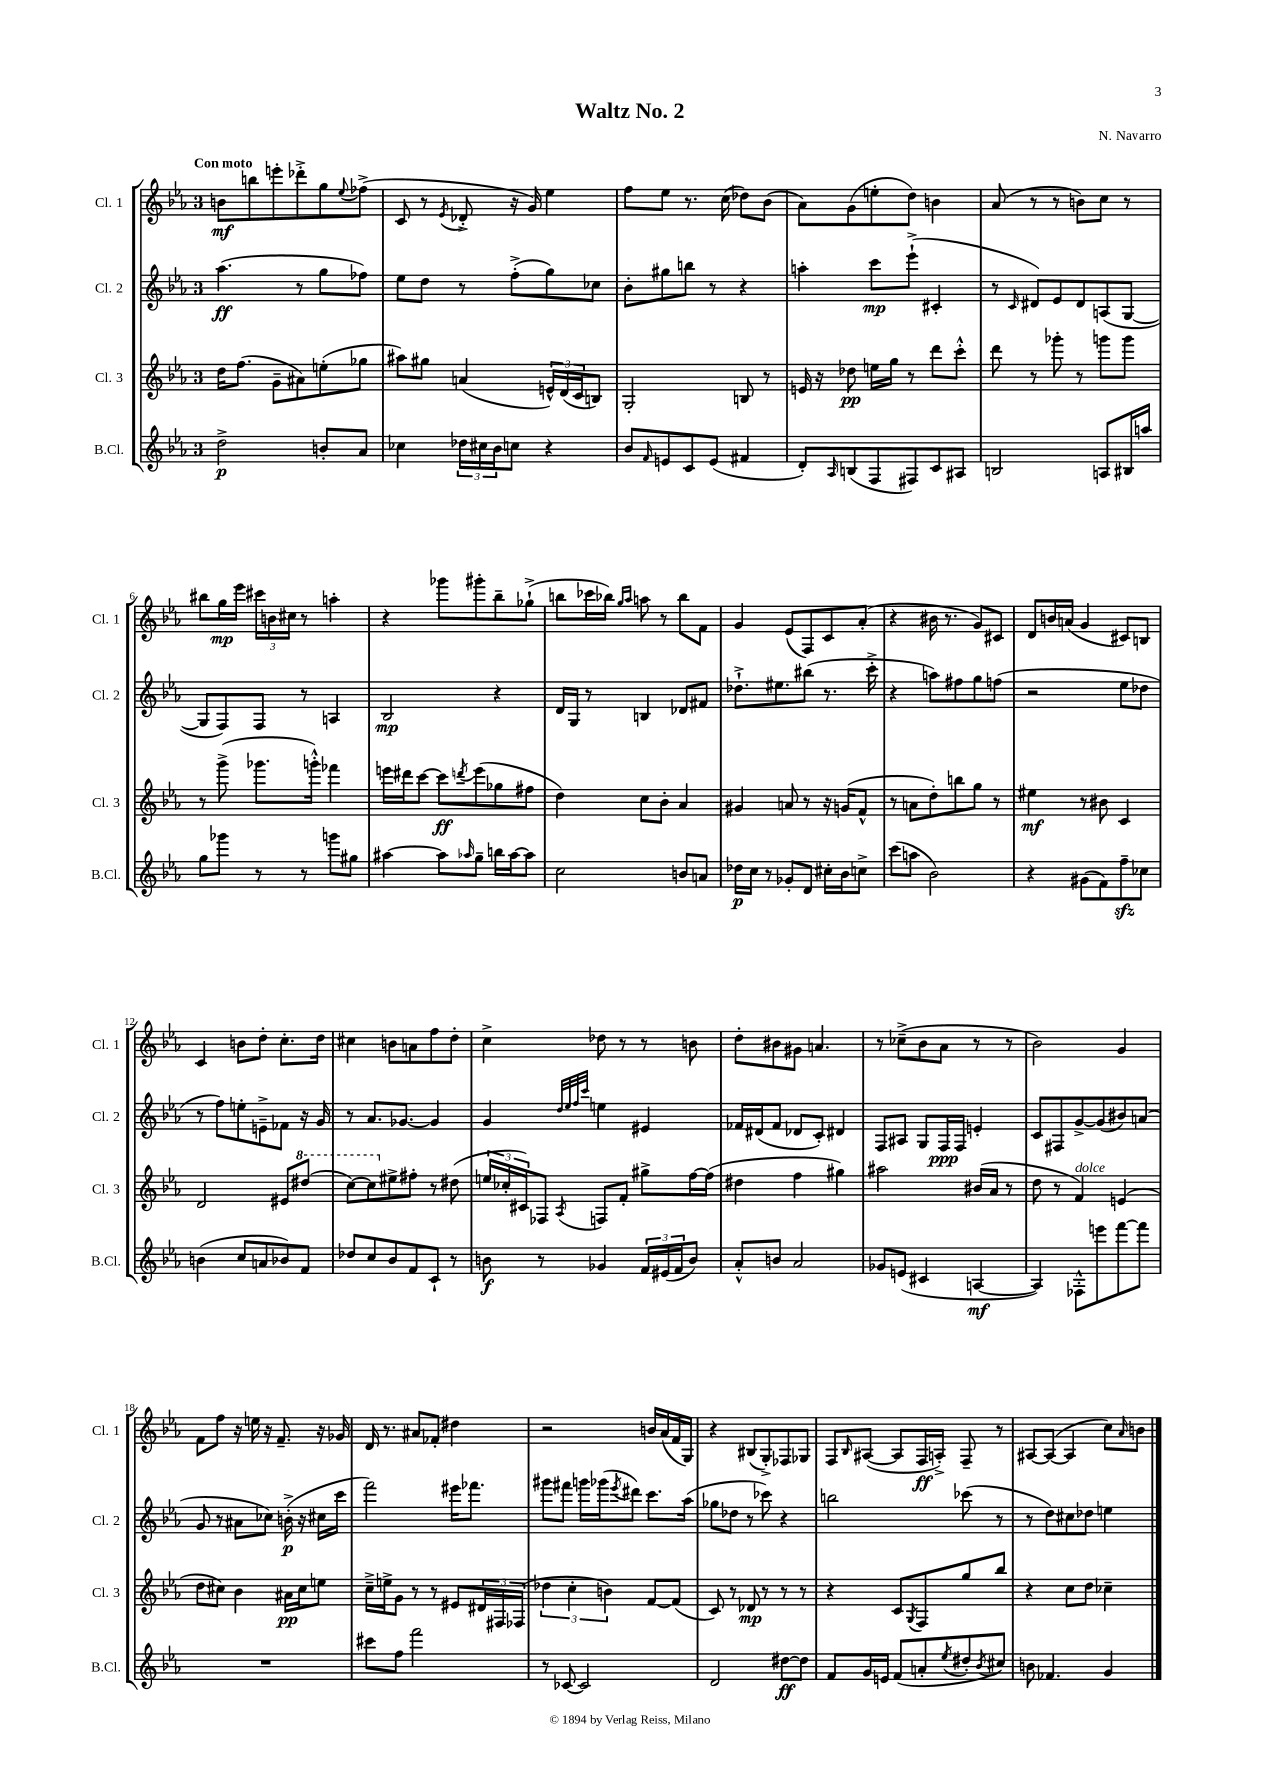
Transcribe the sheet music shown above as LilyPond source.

\header { title = "Waltz No. 2" composer = "N. Navarro" }
<<
\new StaffGroup <<
\new Staff = "s0" \with { instrumentName = "Cl. 1" shortInstrumentName = "Cl. 1" } {
    \clef treble \key ees \major \once \override Staff.TimeSignature.style = #'single-digit \time 3/4 \tempo "Con moto"
    b'8\mf b''8 e'''8-. des'''8-.-> g''8 \appoggiatura { ees''8 } fes''8->( |
    c'8 r8 \acciaccatura { ees'8 } des'8-.-> r16 g'16) ees''4 |
    f''8 ees''8 r8. c''16( des''8) bes'8( |
    aes'8) g'8( e''8-. d''8) b'4 |
    aes'8( r8 r8 b'8) c''8 r8 |
    bis''8 g''16\mp ees'''16 \tuplet 3/2 { cis'''16 b'16 cis''16 } r8 a''4-. |
    r4 ges'''8 gis'''8-. bes''8-- ges''8-!->( |
    b''8 ces'''16 bes''16) \grace { g''16 aes''16 } a''8 r8 bes''8 f'8 |
    g'4 ees'8( f8) c'8 aes'8-.( |
    r4 bis'16 r8. g'8) cis'8 |
    d'8 b'16 a'16( g'4 cis'8) b8 |
    c'4 b'8 d''8-. c''8.-. d''16 |
    cis''4 b'8 a'8 f''8 d''8-. |
    c''4-> des''8 r8 r8 b'8 |
    d''8-. bis'8 gis'8 a'4. |
    r8 ces''8--->( bes'8 aes'8 r8 r8 |
    bes'2) g'4 |
    f'8 f''8 r16 e''16 r16 f'8.-- r16 ges'16 |
    d'16 r8. ais'8 fes'8-. dis''4 |
    r2 b'16 aes'16( f'16 g16) |
    r4 bis8( g8-.->) fes8 ges8 |
    f8 \grace { bes16 } ais8~( ais8 f16\ff a16-.->) f8-- r8 |
    ais8~ ais8~( ais4 c''8) \grace { aes'16 } b'8 \bar "|." |
}
\new Staff = "s1" \with { instrumentName = "Cl. 2" shortInstrumentName = "Cl. 2" } {
    \clef treble \key ees \major \once \override Staff.TimeSignature.style = #'single-digit \time 3/4
    aes''4.\ff( r8 g''8 fes''8) |
    ees''8 d''8 r8 f''8-.->( g''8) ces''8 |
    bes'8-. gis''8 b''8 r8 r4 |
    a''4-. c'''8\mp ees'''8-!->( cis'4-. |
    r8 \grace { c'16 } dis'8) ees'8 dis'8 a8( g8~ |
    g8 f8) f8 r8 a4 |
    bes2\mp r4 |
    d'16 g16 r8 b4 des'8 fis'8 |
    des''8.-!-> eis''8. bis''8( r8. c'''16-.-> |
    r4 a''8) fis''8 g''8 f''8( |
    r2 ees''8 des''8 |
    r8 f''8) e''8-. e'8---> fes'8 r16 g'16 |
    r8 aes'8. ges'8.~ ges'4 |
    g'4 \grace { d''32 ees''32 f''32 c'''32 } e''4 eis'4 |
    fes'16 dis'16( fes'8 des'8 c'8-.) dis'4 |
    f8 ais8 g8 f16\ppp f16 e'4-. |
    c'8 fis8 g'8~-> g'8( bis'8) a'8( |
    g'8 r8 ais'8 ces''8) b'16-.->\p( r16 cis''16 c'''16 |
    f'''2) eis'''16 fes'''8. |
    gis'''8 fis'''8 g'''16 ges'''16( \acciaccatura { ees'''8 } dis'''8) c'''8. aes''16( |
    ges''8 des''8 r8 ces'''8) r4 |
    b''2 ces'''8( r8 |
    r8 d''8) cis''8 des''8 e''4 \bar "|." |
}
\new Staff = "s2" \with { instrumentName = "Cl. 3" shortInstrumentName = "Cl. 3" } {
    \clef treble \key ees \major \once \override Staff.TimeSignature.style = #'single-digit \time 3/4
    d''16 f''8.( g'8-- ais'8) e''8-.( ges''8 |
    ais''8) gis''8 a'4( \tuplet 3/2 { e'16-^) d'16( c'16 } b8) |
    g2-. b8 r8 |
    e'16 r16 des''8\pp e''16 g''16 r8 d'''8 c'''8-.-^ |
    d'''8 r8 ges'''8-. r8 g'''8 g'''8 |
    r8 g'''8->( ges'''8. g'''16-.-^) fes'''4 |
    e'''16 dis'''16 c'''8~ c'''8\ff \acciaccatura { d'''8 } e'''8( ges''8 fis''8 |
    d''4) c''8 bes'8-. aes'4 |
    gis'4 a'8 r8 r16 g'16( f'8-^ |
    r8 a'8 d''8-.) b''8 g''8 r8 |
    eis''4\mf r8 bis'8 c'4 |
    d'2 eis'8 \ottava #1 dis'''8( |
    c'''8~) c'''8 \ottava #0 eis''8-> fis''8-. r8 dis''8( |
    \tuplet 3/2 { e''16 ces''16-. cis'16) } fes8 \acciaccatura { aes8 } f8 f'8-. gis''8-> f''16~ f''16( |
    dis''4 f''4 gis''4) |
    ais''2 bis'16( aes'16 r8 |
    d''8 r8 f'4^\markup { \italic "dolce" }) e'4( |
    d''8 cis''8) bes'4 ais'16\pp cis''16 e''8 |
    c''16---> e''16-> g'8 r8 r8 eis'8 \tuplet 3/2 { dis'16 fis16 fes16( } |
    \tuplet 3/2 { des''4 c''4-. b'4) } f'8~ f'8( |
    c'8) r8 des'8\mp r8 r8 r8 |
    r4 c'8 \acciaccatura { g8 } f8 g''8 bes''8 |
    r4 c''8 d''8 ces''4-- \bar "|." |
}
\new Staff = "s3" \with { instrumentName = "B.Cl." shortInstrumentName = "B.Cl." } {
    \clef treble \key ees \major \once \override Staff.TimeSignature.style = #'single-digit \time 3/4
    d''2->\p b'8-. aes'8 |
    ces''4 \tuplet 3/2 { des''16 cis''16 bes'16 } c''8 r4 |
    bes'8 \grace { f'16 } e'8 c'8 e'8( fis'4 |
    d'8-.) \grace { aes16 } b8( f8 fis8) c'8 ais8 |
    b2 a8 bis16 a''16 |
    g''8 ges'''8 r8 r8 g'''8 gis''8 |
    ais''4~ ais''8 \grace { aes''16 } g''8-- b''16 aes''16~ aes''8 |
    c''2 b'8 a'8 |
    des''16\p c''16 r8 ges'8-. d'8 cis''16-. bes'16 c''8-> |
    c'''8( a''8 bes'2) |
    r4 gis'8( f'8) f''8--\sfz ces''8 |
    b'4( c''8 a'8 bes'8) f'8 |
    des''8 c''8 bes'8 f'8 c'8-! r8 |
    b'8\f r8 ges'4 \tuplet 3/2 { f'16 eis'16( f'16 } b'8) |
    aes'8-.-^ b'8 aes'2 |
    ges'8 e'8( cis'4 a4~\mf |
    a4) fes8-.-^ e'''8 f'''8~ f'''8 |
    R2. |
    cis'''8 f''8 f'''2 |
    r8 ces'8~ ces'2 |
    d'2 dis''8~\ff dis''8 |
    f'8 g'16 e'16 f'8( a'8-. \acciaccatura { ees''8 } dis''8-. \acciaccatura { bes'8 } cis''8) |
    b'8 fes'4. g'4 \bar "|." |
}
>>
>>
